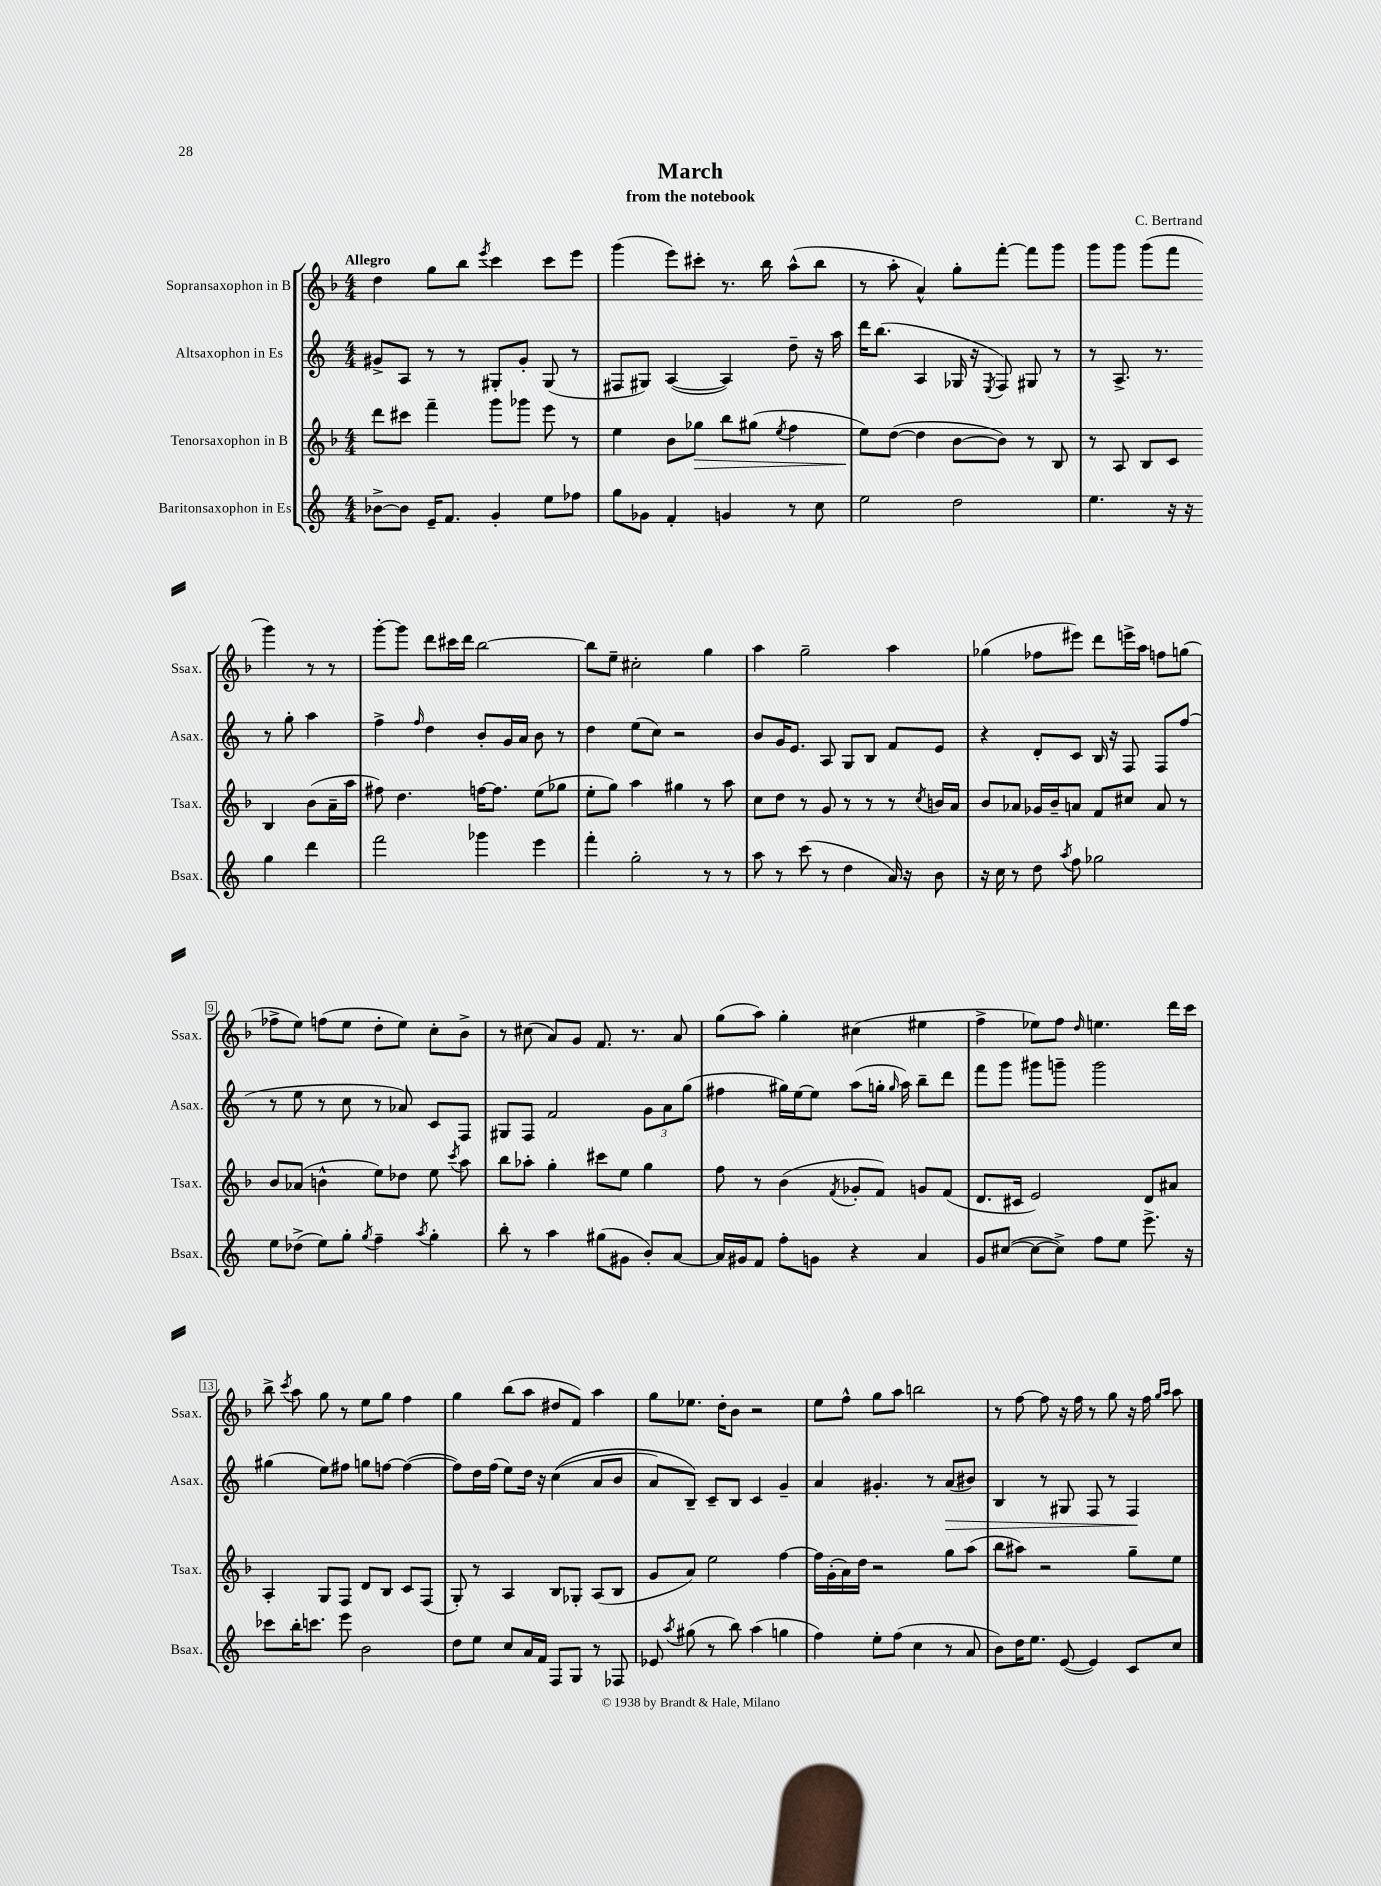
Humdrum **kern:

**kern	**kern	**kern	**kern
*staff4	*staff3	*staff2	*staff1
*clefG2	*clefG2	*clefG2	*clefG2
*k[]	*k[b-]	*k[]	*k[b-]
*M4/4	*M4/4	*M4/4	*M4/4
[8b-^	8ddd	8g#^	4dd
8b-]	8ccc#	8A	.
16e~	4fff~	8r	8gg
8.f	.	.	.
.	.	8r	8bb-
.	.	.	8qeee
4g'	8ggg	8G#'	4ccc
.	8ggg-	8g#'	.
8ee	8eee	(8G#	8ccc
8ff-	8r	8r	8eee
=	=	=	=
8gg	4ee	8F#	(4ggg
8g-	.	8G#)	.
4f'	8b-	([4A	8eee)
.	8gg-	.	8ccc#'
4g	8bb-	4A])	8.r
.	(8gg#	.	.
.	.	.	16bb-
.	8qee	.	.
8r	4ff	8dd~	(8aa^^
8cc	.	16r	8bb-
.	.	16aa	.
=	=	=	=
2ee	8ee)	16ddd	8r
.	.	(8.bb	.
.	([8dd	.	8aa'
.	4dd]	4A	4a^^)
2dd	[8b-	16G-	8gg'
.	.	16r	.
.	.	8qE	.
.	8b-])	8F)	[8fff'
.	8r	8G#	8fff]
.	8B-	8r	8ggg
=	=	=	=
4.ee	8r	8r	8ggg
.	8A	8.A^	8ggg
.	8B-	.	(8ggg
.	.	8.r	.
16r	8c	.	8fff
16r	.	.	.
4gg	4B-	8r	4ggg)
.	.	8gg'	.
4ddd	(8b-	4aa	8r
.	16a~	.	8r
.	16aa	.	.
=	=	=	=
2fff	8ff#)	4ff^	[8ggg'
.	4.dd	.	8ggg]
.	.	16qqff	.
.	.	4dd	8ddd
.	.	.	16ccc#
.	.	.	16ddd
4ggg-	[16ff	8b'	[2bb-
.	8.ff]	.	.
.	.	16g	.
.	.	16a	.
4eee	(8ee	8b	.
.	8gg-	8r	.
=	=	=	=
4fff'	8ee'	4dd	8bb-]
.	8gg)	.	8ee~
2gg'	4aa	(8ee	2cc#'
.	.	8cc)	.
.	4gg#	2r	.
8r	8r	.	4gg
8r	8aa	.	.
=	=	=	=
8aa	8cc	8b	4aa
8r	8dd	16g	.
.	.	8.e	.
(8ccc	8r	.	2gg~
8r	8g	8A	.
4dd	8r	8G	.
.	8r	8B	.
16a)	8r	8f	4aa
16r	.	.	.
.	8qcc	.	.
8b	16b	8e	.
.	16a	.	.
=	=	=	=
16r	8b-	4r	(4gg-
16cc	.	.	.
8r	8a-	.	.
8dd	16g-	8d'	8ff-
.	16b-~	.	.
8qaa	.	.	.
8ff	8a	8c	8eee#)
2gg-	8f	16B	8ddd
.	.	16r	.
.	8cc#	8F	16eee^
.	.	.	16aa
.	8a	8F	8ff
.	8r	(8ff	(8gg
=	=	=	=
8ee	8b-	8r	8ff-^
(8dd-^	(8a-	8ee	8ee)
8ee)	4b^^	8r	(8ff
8gg'	.	8cc	8ee
8qgg	.	.	.
4ff~	8ee)	8r	8dd'
.	8dd-	8a-)	8ee)
8qaa	.	.	.
4gg'	8ee	8c	8cc'
.	8qccc	.	.
.	8aa	8F	8b-^
=	=	=	=
8bb'	8bb-	8G#	8r
8r	8aa-'	8F	(8cc#
4aa	4gg'	2f	8a)
.	.	.	8g
(8gg#	8ccc#	.	8.f
8g#	8ee	.	.
.	.	.	8.r
8b')	4gg	12g	.
.	.	12a	.
[8a	.	.	8a
.	.	(12gg	.
=	=	=	=
16a]	8ff	4ff#	(8gg
16g#	.	.	.
8f	8r	.	8aa)
8ff'	(4b-	16gg#)	4gg'
.	.	[16ee	.
8g	.	8ee]	.
.	8qf	.	.
4r	8g-'	(8aa	(4cc#
.	8f)	16gg'	.
.	.	16qqgg	.
.	.	16aa)	.
4a	8g	8bb~	4ee#
.	(8f	8ddd	.
=	=	=	=
8g	8.d	8fff	4ff^
([8cc#	.	8ggg	.
.	16c#	.	.
8cc#_	2e)	8ggg#	8ee-)
8cc#^])	.	8ggg~	8ff
.	.	.	16qqdd
8ff	.	2ggg	4.ee
8ee	.	.	.
8.eee^	8d	.	.
.	8a#	.	16ddd
16r	.	.	16ccc
=	=	=	=
8ccc-	4A'	(4gg#	8bb-^
.	.	.	8qccc
16bb'	.	.	8aa
8.ccc	.	.	.
.	8G	8ee)	8gg
8eee	8F	8ff#	8r
2b	8d	8gg	8ee
.	8B-	[8ff	8gg
.	8c	(4ff_	4ff
.	(8F	.	.
=	=	=	=
8dd	8G')	8ff])	4gg
8ee	8r	16dd	.
.	.	(16ff	.
8cc	4A	8ee)	(8bb-
16a	.	16dd	8aa
16f	.	16r	.
8F	8B-	&((4cc	8dd#
8G	8G-'	.	8f)
8r	(8A	8a	4aa
8F-	8B-	8b	.
=	=	=	=
8e-	8g	8a)	8gg
8qaa	.	.	.
(8gg#	8a)	8B~&)	8.ee-
8r	2ee	8c~	.
.	.	.	16dd'
8bb)	.	8B	8b-
(4aa	.	4c	2r
4gg	[4ff	4g~	.
=	=	=	=
4ff)	16ff]	4a	8ee
.	(16g'	.	.
.	16a)	.	8ff^^
.	16dd	.	.
8ee'	2r	4.g#'	8gg
(8ff	.	.	8aa
4cc	.	.	2bb
.	.	8r	.
8r	8gg	(8a	.
8a	(8aa	8b#)	.
=	=	=	=
8b)	8bb-	4B	8r
16dd	8aa#)	.	[8ff
8.ee	.	.	.
.	2r	8r	8ff]
([8e	.	8G#	16r
.	.	.	16ff
4e])	.	8F	8r
.	.	8r	8gg
8c	8gg~	4F	16r
.	.	.	16ff
.	.	.	16qqgg
.	.	.	16qqaa
8cc	8ee	.	8aa
==	==	==	==
*-	*-	*-	*-
